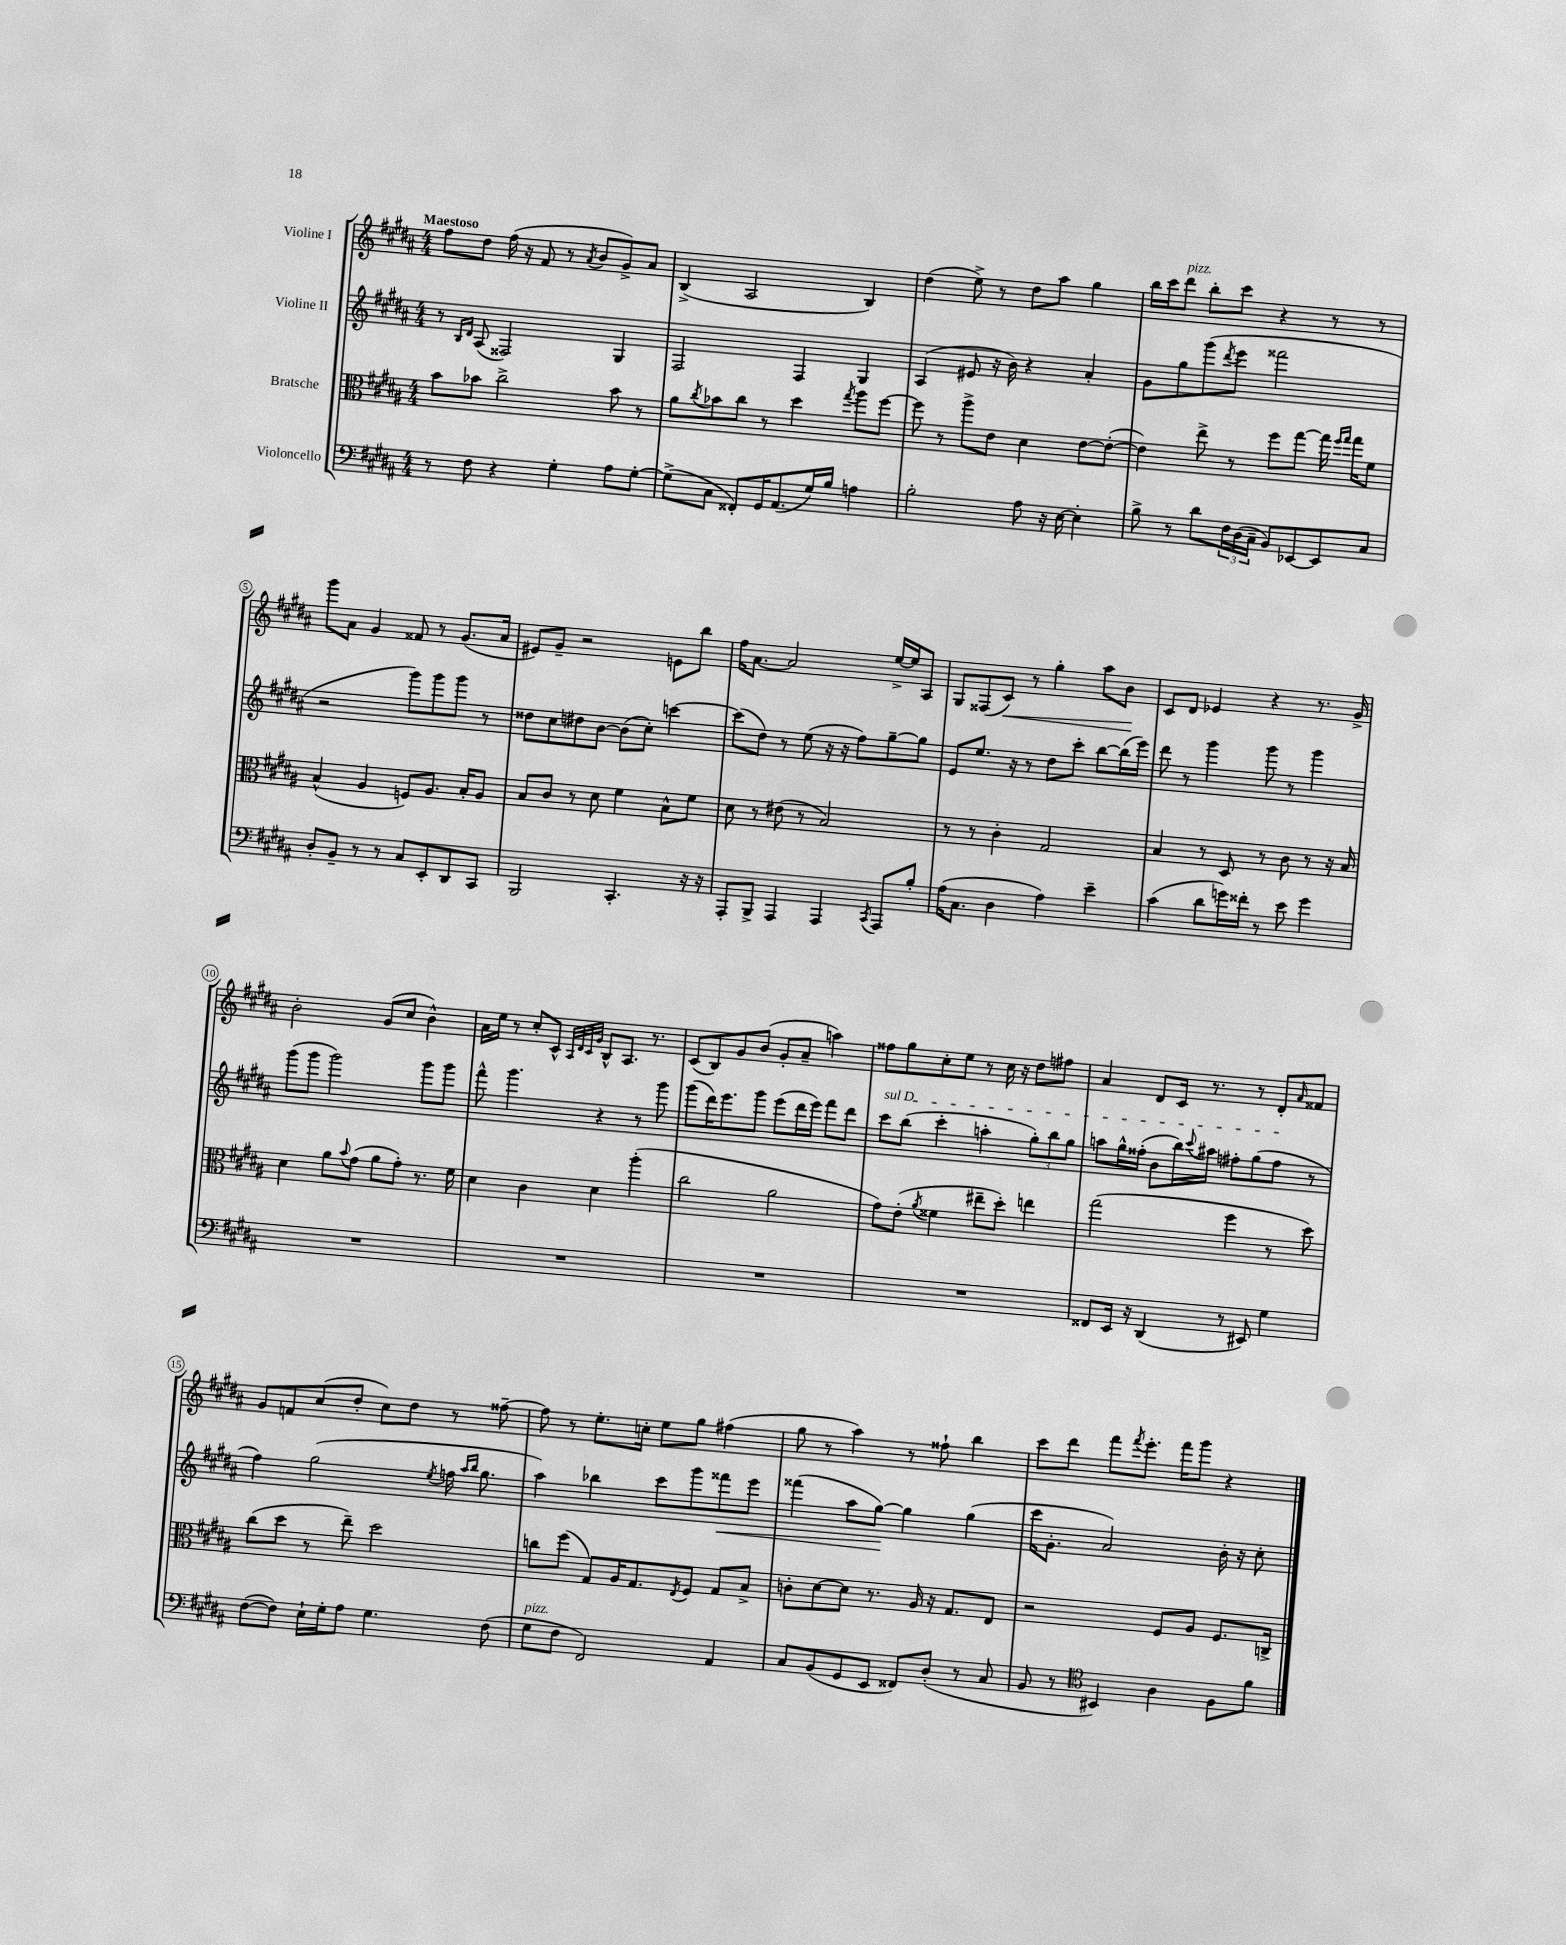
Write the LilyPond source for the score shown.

<<
\new StaffGroup <<
\new Staff = "s0" \with { instrumentName = "Violine I" } {
    \clef treble \key b \major \numericTimeSignature \time 4/4 \tempo "Maestoso"
    fis''8 dis''8 fis''16( r16 fis'8 r8 \acciaccatura { ais'8 } b'8 gis'8->) ais'8 |
    b4->( ais2 b4) |
    dis''4( e''8->) r8 dis''8 ais''8 gis''4 |
    b''16 cis'''16 dis'''8^\markup { \italic "pizz." } b''8-. cis'''8 r4 r8 r8 |
    gis'''8 ais'8 gis'4 fisis'8 r8 gis'8.( ais'16 |
    eis'8) gis'8-- r2 e'8 b''8 |
    fis''16 ais'8.~ ais'2 e''16~-> e''16 ais8 |
    gis8 fisis8( cis'8\<) r8 gis''4-. ais''8 b'8\! |
    cis'8 dis'8 ees'4 r4 r8. gis'16-> |
    b'2-. gis'8( cis''8 b'4-^) |
    ais'16 e''16 r8 cis''8-. cis'8-^ \grace { ais32 dis'32 cis'32 gis'32 } b8-^ ais8. r8. |
    cis'8( b8) gis'8 b'8( gis'8-. ais'8-- a''4) |
    fisis''8 gis''8 cis''8-. e''8 r8 cis''16 r16 dis''8 fis''8 |
    ais'4 dis'8 cis'16 r8. r8 dis'8-. \grace { ais'16 } fisis'8 |
    gis'8 f'8 cis''8( dis''8-. cis''8) dis''8 r8 fisis''8~-- |
    fisis''8 r8 e''8.-. c''16-. e''8 gis''8 fis''4( |
    gis''8 r8 ais''4) r8 fisis''8-! b''4 |
    cis'''8 dis'''8 fis'''8 \acciaccatura { fis'''8 } e'''8.-. fis'''16 gis'''8 r4 \bar "|." |
}
\new Staff = "s1" \with { instrumentName = "Violine II" } {
    \clef treble \key b \major \numericTimeSignature \time 4/4
    r8 \grace { b16 dis'16 } ais8( fisis2) gis4 |
    fis2 fis4 gis4 |
    ais4( eis'8 r16 b'16) r4 ais'4-. |
    gis'8 gis''8 gis'''8( \acciaccatura { dis'''8 } e'''8 fisis'''2 |
    r2 gis'''8) gis'''8 gis'''8 r8 |
    disis''8 cis''8 dis''8 b'8~ b'8( cis''8-.) c'''4~ |
    c'''8( dis''8) r8 e''8( r16 r16 fis''8) gis''8~-- gis''8 |
    e'8 e''8. r16 r8 dis''8 cis'''8-. b''8~ b''16( e'''16) |
    dis'''8 r8 gis'''4 gis'''8 r8 gis'''4 |
    gis'''8( gis'''8 gis'''2) gis'''8 gis'''8 |
    fis'''8-^ gis'''4. r4 r8 gis'''8 |
    gis'''8( dis'''16) e'''8. gis'''8 e'''8( dis'''16 e'''16) fis'''8 dis'''8 |
    \once \override TextSpanner.bound-details.left.text = \markup { \italic "sul D" } cis'''8\startTextSpan b''8( cis'''4-. a''4-. \tuplet 3/2 { gis''8-.) b''8 gis''8 } |
    a''8 gis''16-^ fisis''16-.( b'8 b''16) \appoggiatura { cis'''8 } ais''16 fis''8-. gis''8( fis''8\stopTextSpan r8 |
    fis''4) gis''2( \acciaccatura { e''8 } f''16 \grace { ais''16 b''16 } gis''8. |
    ais''4) bes''4 cis'''8 gis'''8 fisis'''8\< e'''8 |
    fisis'''4( ais''8 gis''8~\!) gis''4 gis''4( |
    cis'''16 gis'8.-. ais'2) b'16-. r16 cis''8-. \bar "|." |
}
\new Staff = "s2" \with { instrumentName = "Bratsche" } {
    \clef alto \key b \major \numericTimeSignature \time 4/4
    b'8 bes'8 cis''2-> bes'8 r8 |
    ais'8 \acciaccatura { cis''8 } bes'8 cis''8 r8 dis''4 \acciaccatura { gis''8 } ais''8 fis''8~ |
    fis''8 r8 ais''8-> e'8 dis'4 e'8~ e'8~-.( |
    e'4) e''8-> r8 fis''8 gis''8~ gis''16 \grace { fis''16 gis''16 } gis''16 fis'8 |
    b4-^( ais4 f8) ais8. b16-. ais8 |
    b8 cis'8 r8 dis'8 fis'4 b8-^ fis'8 |
    dis'8 r8 eis'8( r8 b2) |
    r8 r8 cis'4-. gis2 |
    b4 r8 dis8 r8 cis'8 r8 r16 b16 |
    dis'4 ais'8 \appoggiatura { b'8 } gis'8( ais'8 gis'8-.) r8. fis'16 |
    dis'4 cis'4 dis'4 ais''4-.( |
    cis''2 ais'2 |
    gis'8) e'8-.( \acciaccatura { ais'8 } fisis'4 eis''8-- dis''8-.) e''4 |
    gis''2( fis''4 r8 dis''8) |
    cis''8( dis''8 r8 e''8--) dis''2 |
    c''8 fis''8( gis8) ais16 gis8. \acciaccatura { e8 } fis8 gis8 b8-> |
    c'8-. dis'8~ dis'8 r8. ais16 r16 gis8. e8 |
    r2 fis8 ais8 fis8. c16-> \bar "|." |
}
\new Staff = "s3" \with { instrumentName = "Violoncello" } {
    \clef bass \key b \major \numericTimeSignature \time 4/4
    r8 fis8 r4 gis4-. ais8 gis8~-. |
    gis8->( cis8 fisis,8-.) gis,16 ais,8.( gis16) b16 a4 |
    b2-. ais8 r16 e16~ e4-. |
    b8-> r8 dis'8 \tuplet 3/2 { fis16 dis16( cis16-- } b,8) ees,8~ ees,8 cis8 |
    dis8-. b,8-- r8 r8 cis8 e,8-. dis,8 cis,8 |
    b,,2 cis,4.-. r16 r16 |
    ais,,8-. b,,8-> ais,,4 ais,,4 \acciaccatura { cis,8 } ais,,8 b8-. |
    ais16( cis8. dis4 ais4) e'4-- |
    cis'4( dis'8 g'16) fisis'16-. r8 e'8 g'4 |
    R1 |
    R1 |
    R1 |
    R1 |
    fisis,8 e,16 r16 dis,4( r8 eis,8) gis4 |
    fis8~( fis8) e16-! gis16-. ais8 gis4. fis8( |
    gis8^\markup { \italic "pizz." } fis8 fis,2) ais,4 |
    cis8 b,8( gis,8 e,8 fisis,8) dis8-.( r8 cis8 |
    b,8 r8 \clef tenor bis,4) ais4 fis8 fis'8 \bar "|." |
}
>>
>>
\layout { \context { \Score \override BarNumber.stencil = #(make-stencil-circler 0.1 0.3 ly:text-interface::print) } }
